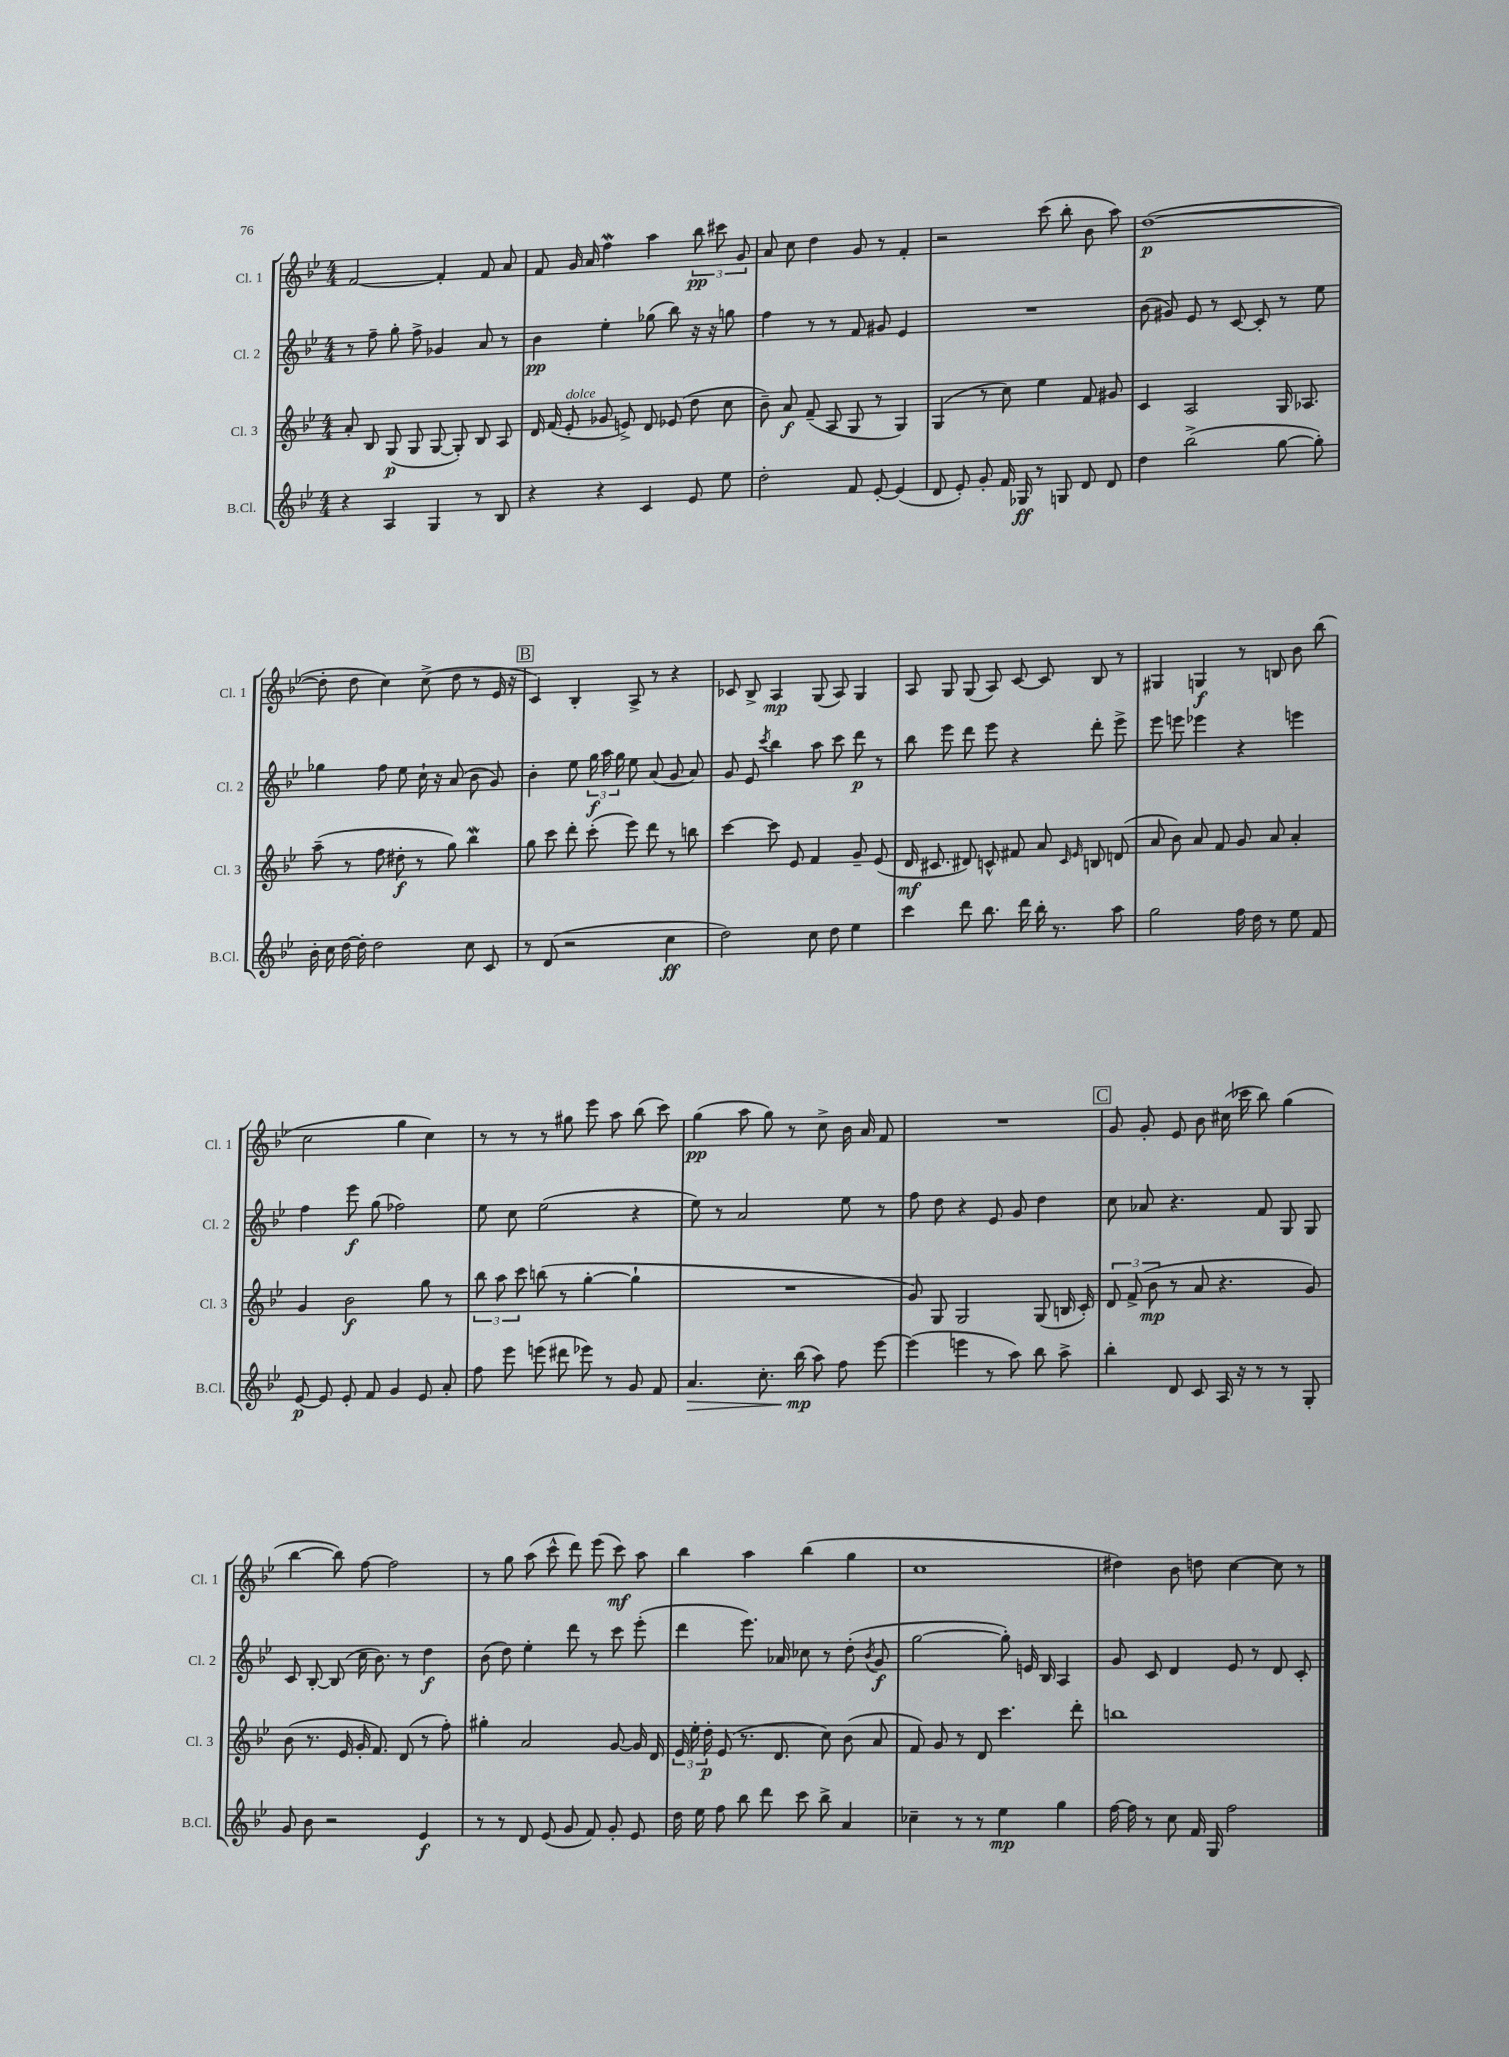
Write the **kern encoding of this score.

**kern	**kern	**kern	**kern
*staff4	*staff3	*staff2	*staff1
*clefG2	*clefG2	*clefG2	*clefG2
*k[b-e-]	*k[b-e-]	*k[b-e-]	*k[b-e-]
*M4/4	*M4/4	*M4/4	*M4/4
4r	8a'	8r	[2f
.	8B-	8ff~	.
4A	(8G	8gg'	.
.	8G	8ff^	.
4G	[8G	4g-	4f']
.	8G'])	.	.
8r	8B-	8a	8f
8B-	8A	8r	8a
=	=	=	=
4r	16d	4b-	8f
.	(16f	.	.
.	8e-'	.	16g
.	.	.	16a
4r	8g-	4ee-'	4ff
.	8e^)	.	.
4c	8d	(8gg-	4aa
.	(8e-	8bb-)	.
8e-	8dd	16r	12bb-
.	.	16r	.
.	.	.	12ccc#
8ee-	8cc	8gg	.
.	.	.	12g
=	=	=	=
2dd'	8b-~)	4ff	8a
.	8a	.	8cc
.	(8f~	8r	4dd
.	8A	8r	.
8f	8G	8f	8g
[8e-'	8r	8g#	8r
(4e-]	4G)	4e-	4f'
=	=	=	=
8d	(4G	1r	2r
8e-')	.	.	.
8g'	8r	.	.
16f	8cc)	.	.
16G-	.	.	.
8r	4ee-	.	(8ccc
8G	.	.	8bb-'
8d	8f	.	8b-
8d	8g#	.	8aa)
=	=	=	=
4dd	4c	(8b-	([1dd
.	.	8g#)	.
(2bb-^	2A	8e-	.
.	.	8r	.
.	.	[8c	.
.	.	8c']	.
[8gg	16G	8r	.
.	8.A-	.	.
8gg'])	.	8ee-	.
=	=	=	=
16b-'	(8aa~	4gg-	8dd']
16cc	.	.	.
[16dd	8r	.	8dd
16dd']	.	.	.
2dd	8ff	8ff	4cc)
.	8dd#'	8ee-	.
.	8r	16cc`	(8cc^
.	.	16r	.
.	8gg)	(8a	8dd
8cc	4bb-	8b-	8r
8c	.	8g)	16e-
.	.	.	16r
=	=	=	=
8r	8gg	4b-'	4c)
(8d	8ccc	.	.
2r	8ddd'	8ee-	4B-'
.	(8ccc'	24gg	.
.	.	24aa	.
.	.	24gg	.
.	8eee-)	8ee-	8A^
.	8ddd	(8a	8r
4cc	8r	8g	4r
.	8bb	8a)	.
=	=	=	=
2dd)	[4ccc	8g	8c-
.	.	8e-	8B-^
.	.	8qccc	.
.	8ccc]	4bb-	4A
.	8e-	.	.
8cc	4f	8aa	(8G
8dd	.	8ccc	8A)
4ee-	8g~	8ddd	4G
.	(8e-	8r	.
=	=	=	=
4ccc	16d	8bb-	8A
.	8.c#	.	.
.	.	8eee-	8G
8ddd	8d#)	8ddd	(8G
8.bb-	8c^^	8eee-	8A)
.	8f#	4r	[8c
16ddd	.	.	.
16bb-'	8a	.	8c]
8.r	.	.	.
.	16qqc	.	.
.	16qqe-	.	.
.	8B	8ddd'	8B-
8aa	(8d	8eee-^	8r
=	=	=	=
2gg	8a	8eee-	4G#
.	8b-)	8eee	.
.	8a	4eee-	4G
.	8f	.	.
16ff	8g	4r	8r
16dd	.	.	.
8r	8a	.	8B
8ee-	4a'	4eee	8b-
8f	.	.	(8bb-
=	=	=	=
[8e-	4g	4ff	2cc
8e-]	.	.	.
8e-'	2b-	8eee-	.
8f	.	(8gg	.
4g	.	2ff-)	4gg
8e-	8gg	.	4cc)
8a'	8r	.	.
=	=	=	=
8ff	12bb-	8ee-	8r
.	12aa	.	.
8eee-	.	8cc	8r
.	12ccc	.	.
(8eee	(8bb	(2ee-	8r
8ddd#	8r	.	8gg#
8eee-)	[4gg'	.	8eee-
8r	.	.	8aa
8g	4gg`]	4r	(8bb-
8f	.	.	8ccc)
=	=	=	=
4.a	1r	8ee-)	(4gg
.	.	8r	.
.	.	2a	8aa
8.cc'	.	.	8gg)
.	.	.	8r
(16bb-	.	.	.
8aa)	.	.	8cc^
8ff	.	8ee-	16b-
.	.	.	16a
[8eee-	.	8r	8f
=	=	=	=
(4eee-]	8g)	8ff	1r
.	8G	8dd	.
4eee	2G	4r	.
8r	.	8e-	.
8aa)	.	8g	.
8bb-	(8G	4dd	.
8aa^	16B	.	.
.	16c')	.	.
=	=	=	=
4bb-'	12d	8cc	8g
.	(12f^	.	.
.	.	8a-	8g'
.	12b-	.	.
8d	8r	4.r	8e-
8c	8a	.	8b-
16A	4.r	.	(16cc#
16r	.	.	16ccc-
8r	.	8f	8bb-)
8r	.	8G	(4gg
8G'	8g)	8G	.
=	=	=	=
8g	(8b-	8c	[4bb-
8b-	8.r	[8B-'	.
2r	.	(8B-]	8bb-])
.	16e-	.	.
.	16g'	16cc	[8ff
.	8.f)	8.b-)	.
.	.	.	2ff]
.	(8d	8r	.
4e-	8r	4dd	.
.	8ff')	.	.
=	=	=	=
8r	4gg#'	(8b-	8r
8r	.	8dd)	8gg
8d	2a	4ee-'	(8aa
(8e-	.	.	8ccc^^
8g	.	8ddd	8ddd)
8f)	.	8r	(8eee-
8g'	[8g	8ccc	8ccc)
8e-	16g]	(8eee-'	8aa
.	16d	.	.
=	=	=	=
16dd	24e-	4ddd	4bb-
.	24ee-'	.	.
16ee-	.	.	.
.	24dd'	.	.
8ff	(8e-	.	.
8bb-	8.r	8.eee-)	4aa
8ddd	.	.	.
.	8.d	16a-	.
8ccc	.	8cc-	(4bb-
8bb-^	8cc)	8r	.
4a	(8b-	(8dd'	4gg
.	.	8qb-	.
.	8a	8g	.
=	=	=	=
4cc-~	8f)	[2gg	1cc
.	8g	.	.
8r	8r	.	.
8r	8d	.	.
4ee-	4.ccc	8gg'])	.
.	.	16e	.
.	.	16B-	.
4gg	.	4A	.
.	8ddd'	.	.
=	=	=	=
[16ff	1bb	8g	4dd#)
16ff]	.	.	.
8r	.	8c	.
8cc	.	4d	8b-
16f	.	.	8dd
16G	.	.	.
2ff	.	8e-	[4cc
.	.	8r	.
.	.	8d	8cc]
.	.	8c'	8r
==	==	==	==
*-	*-	*-	*-
